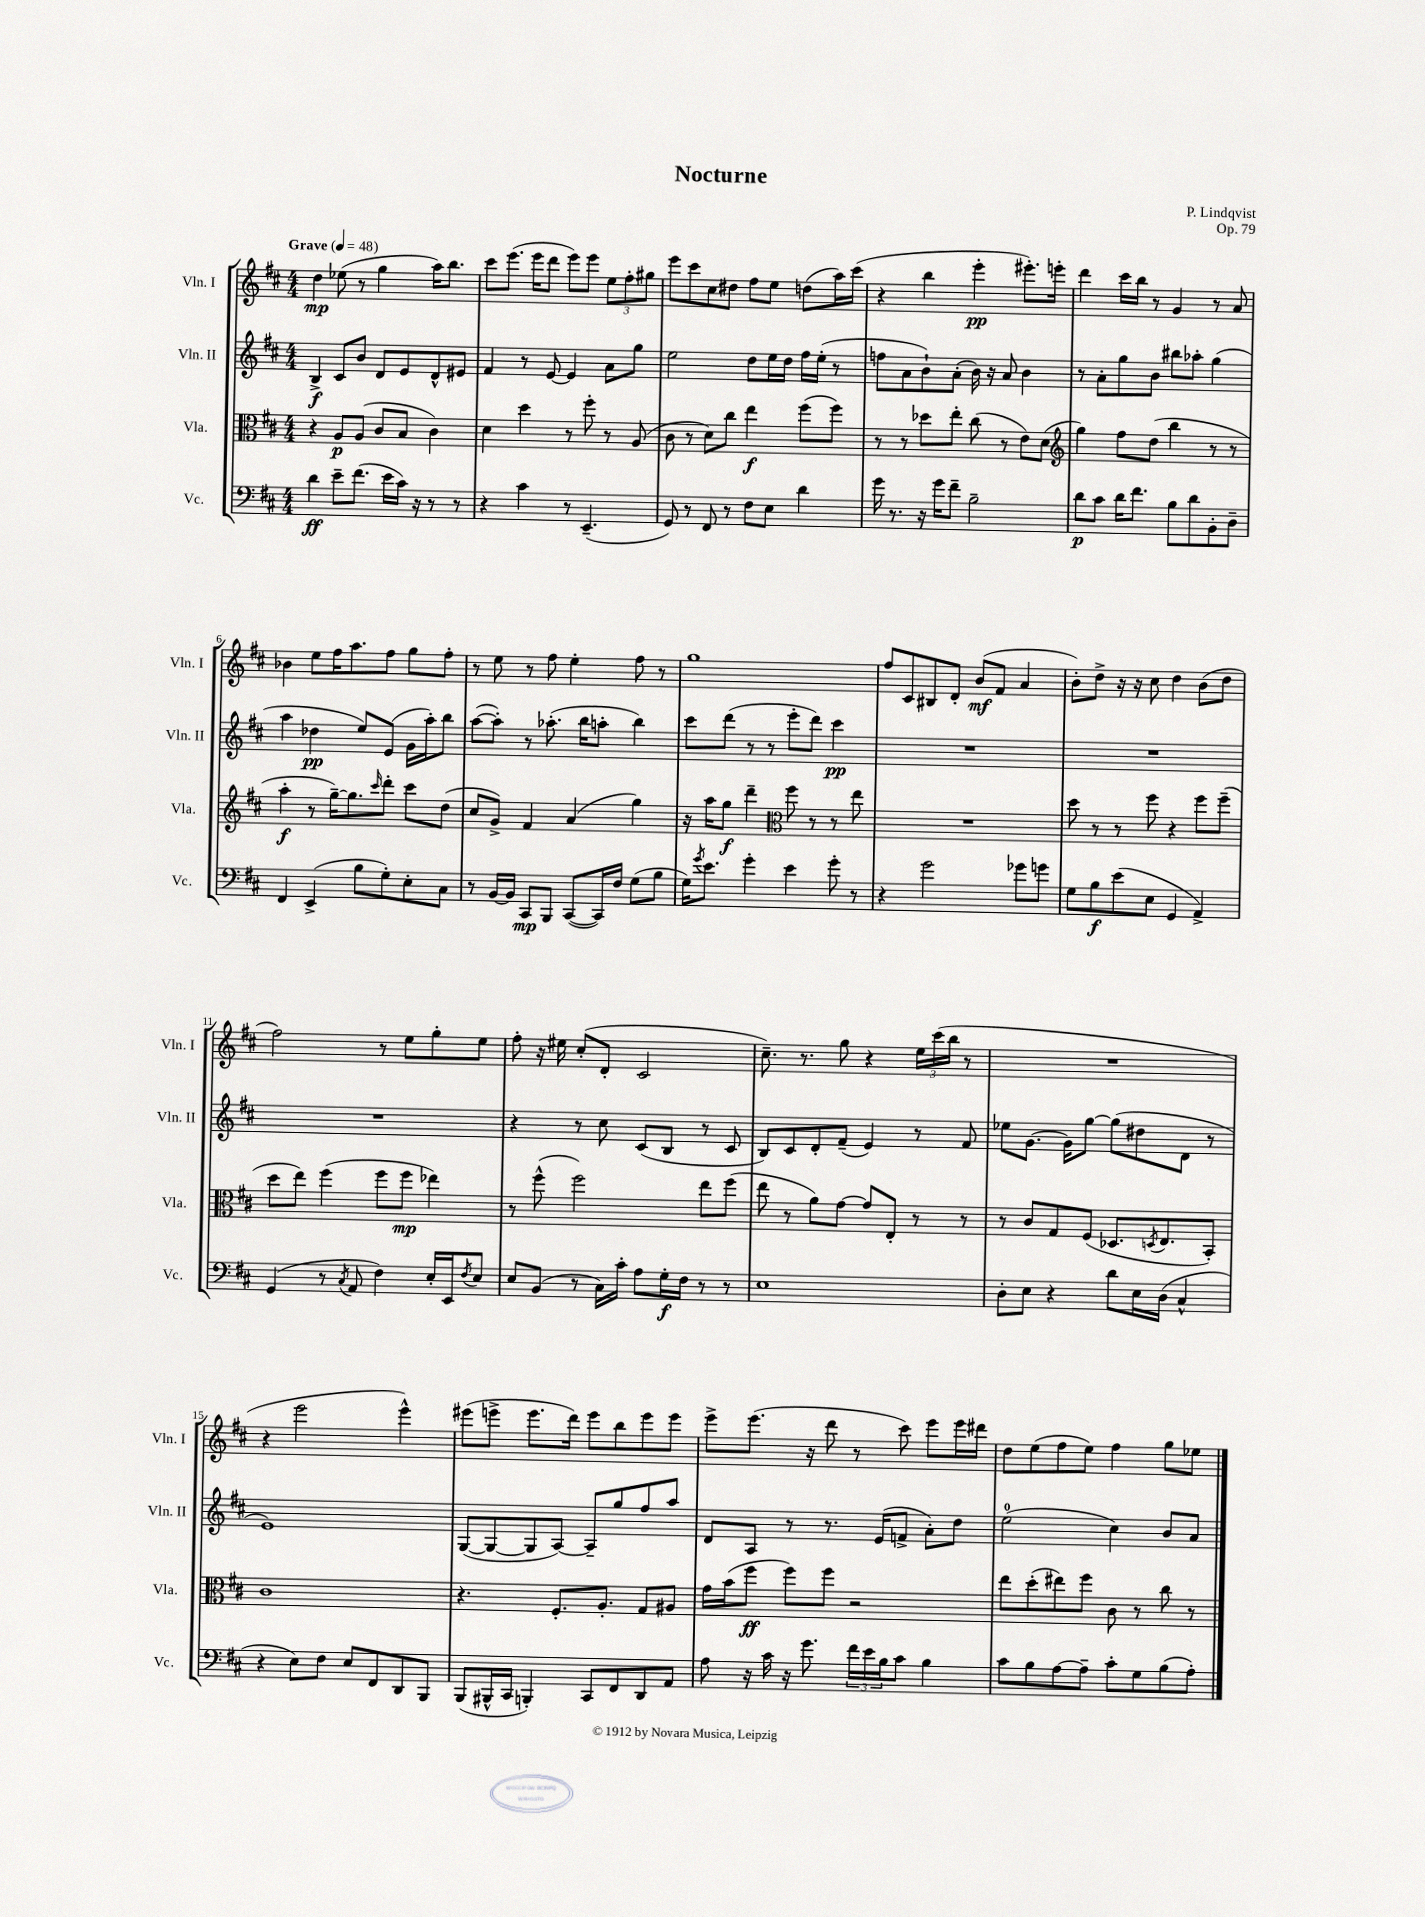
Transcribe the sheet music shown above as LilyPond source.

\header { title = "Nocturne" composer = "P. Lindqvist" opus = "Op. 79" }
<<
\new StaffGroup <<
\new Staff = "s0" \with { instrumentName = "Vln. I" shortInstrumentName = "Vln. I" } {
    \clef treble \key d \major \numericTimeSignature \time 4/4 \tempo "Grave" 4 = 48
    d''4\mp ees''8( r8 g''4 a''16) b''8. |
    cis'''8 e'''8.( e'''16 d'''8 e'''8) e'''8 \tuplet 3/2 { e''8 fis''8-. gis''8 } |
    e'''8 cis'''8 cis''8 dis''8 fis''8 e''8 d''8( a''16) cis'''16( |
    r4 b''4 e'''4-.\pp eis'''8.-.) e'''16-. |
    d'''4 cis'''16 b''16 r8 g'4 r8 a'8 |
    bes'4 e''8 fis''16 a''8. fis''8 g''8 fis''8-. |
    r8 e''8 r8 fis''8 e''4-. fis''8 r8 |
    g''1 |
    fis''8 cis'8 bis8 d'8-. b'8\mf( fis'8 a'4 |
    b'8-.) d''8-> r16 r16 cis''8 d''4 b'8( d''8 |
    fis''2) r8 e''8 g''8-. e''8 |
    fis''8-. r16 eis''16 cis''8-.( d'8-. cis'2 |
    cis''8.--) r8. g''8 r4 \tuplet 3/2 { e''16 cis'''16( b''16 } r8 |
    R1 |
    r4 e'''2 e'''4-^) |
    eis'''8( e'''8-> e'''8. d'''16) e'''8 b''8 e'''8 e'''8 |
    e'''8-> e'''8.( r16 d'''8 r8 cis'''8) e'''8 e'''16 dis'''16 |
    d''8 e''8( fis''8 e''8) fis''4 g''8 ees''8 \bar "|." |
}
\new Staff = "s1" \with { instrumentName = "Vln. II" shortInstrumentName = "Vln. II" } {
    \clef treble \key d \major \numericTimeSignature \time 4/4
    b4->\f cis'8 b'8 d'8 e'8 d'8-^ eis'8 |
    fis'4 r8 e'8~ e'4 a'8 g''8 |
    e''2 d''8 e''16 d''16 fis''16 e''16-.( r8 |
    f''8 a'8 b'8-!) a'8-.( b'16) r16 a'8 b'4 |
    r8 a'8-. g''8 b'8 bis''8 aes''8-. g''4( |
    a''4 des''4\pp e''8) e'8( g'16 a''16-.) b''8 |
    a''8~( a''8-.) r8 aes''8.-.( b''16 a''8-. b''4) |
    cis'''8 d'''8( r8 r8 e'''8-. d'''8) cis'''4\pp |
    R1 |
    R1 |
    R1 |
    r4 r8 cis''8 cis'8( b8 r8 cis'8 |
    b8) cis'8 d'8-. fis'8--( e'4) r8 fis'8 |
    ees''8 g'8.~ g'16 g''8~ g''8( dis''8 d'8 r8 |
    e'1) |
    g8~( g8~ g8 a8~) a8-- g''8 fis''8 a''8 |
    d'8 a8 r8 r8. e'16( f'8-> a'8-.) d''8 |
    e''2-0( cis''4) b'8 a'8 \bar "|." |
}
\new Staff = "s2" \with { instrumentName = "Vla." shortInstrumentName = "Vla." } {
    \clef alto \key d \major \numericTimeSignature \time 4/4
    r4 a8\p a8( cis'8 b8 cis'4) |
    d'4 d''4 r8 fis''8-. r8 a8( |
    cis'8 r8 d'8) cis''8 e''4\f fis''8( fis''8) |
    r8 r8 des''8 e''8-. cis''8( r8 e'8) d'8( |
    \clef treble g''4) fis''8 d''8( b''4 r8 r8 |
    a''4-.\f r8 g''16~--) g''8. \grace { cis'''16 } d'''8-. cis'''8 d''8( |
    cis''8 g'8->) fis'4 a'4( g''4) |
    r16 a''16 g''8\f d'''4-- \clef alto fis''8 r8 r8 e''8 |
    R1 |
    d''8 r8 r8 fis''8 r4 fis''8 fis''8--( |
    d''8 e''8) fis''4( fis''8 fis''8\mp ees''4) |
    r8 fis''8-^( fis''2) e''8 fis''8( |
    e''8 r8 a'8) g'8~ g'8 e8-. r8 r8 |
    r8 cis'8 g8 fis8( des8. \acciaccatura { d8 } e8. b,8-.) |
    cis'1 |
    r4. fis8.-. a8.-. g8 ais8 |
    g'16 b'16( fis''8\ff fis''8) fis''8 r2 |
    e''8 d''8-.( eis''8) fis''8 cis'8 r8 cis''8 r8 \bar "|." |
}
\new Staff = "s3" \with { instrumentName = "Vc." shortInstrumentName = "Vc." } {
    \clef bass \key d \major \numericTimeSignature \time 4/4
    d'4\ff e'8-- fis'8.( e'16 cis'16) r16 r8 r8 |
    r4 cis'4 r8 e,4.--( |
    g,8) r8 fis,8 r8 fis8 e8 d'4 |
    g'16 r8. r16 g'16 fis'8-- b2-- |
    d'8\p cis'8 d'16 fis'8. b8 d'8 b,8-. d8-- |
    fis,4 e,4->( b8 g8-.) e8-. cis8 |
    r8 b,16~ b,16 cis,8\mp b,,8 cis,8~( cis,16) fis16 g8( b8 |
    g16) \acciaccatura { g'8 } e'8. g'4-. e'4 g'8-. r8 |
    r4 g'2 ges'8 g'8 |
    g8 b8\f e'8( e8 g,4 a,4->) |
    g,4( r8 \acciaccatura { cis8 } a,8 fis4) e16-. e,16 \acciaccatura { fis8 } e8 |
    e8 b,8( r8 cis16) cis'16-. a8 g16-.\f fis16 r8 r8 |
    e1 |
    d8-. e8 r4 d'8 e16 d16( cis4-^ |
    r4 e8) fis8 e8 fis,8 d,8 b,,8 |
    b,,8( bis,,16-^ cis,16 b,,4-.) cis,8 fis,8 d,8 a,8 |
    a8 r16 cis'16 r16 g'8. \tuplet 3/2 { fis'16 e'16 b16 } cis'8 b4 |
    cis'8 b8 a8~ a8-- cis'8-. g8 b8( a8-.) \bar "|." |
}
>>
>>
